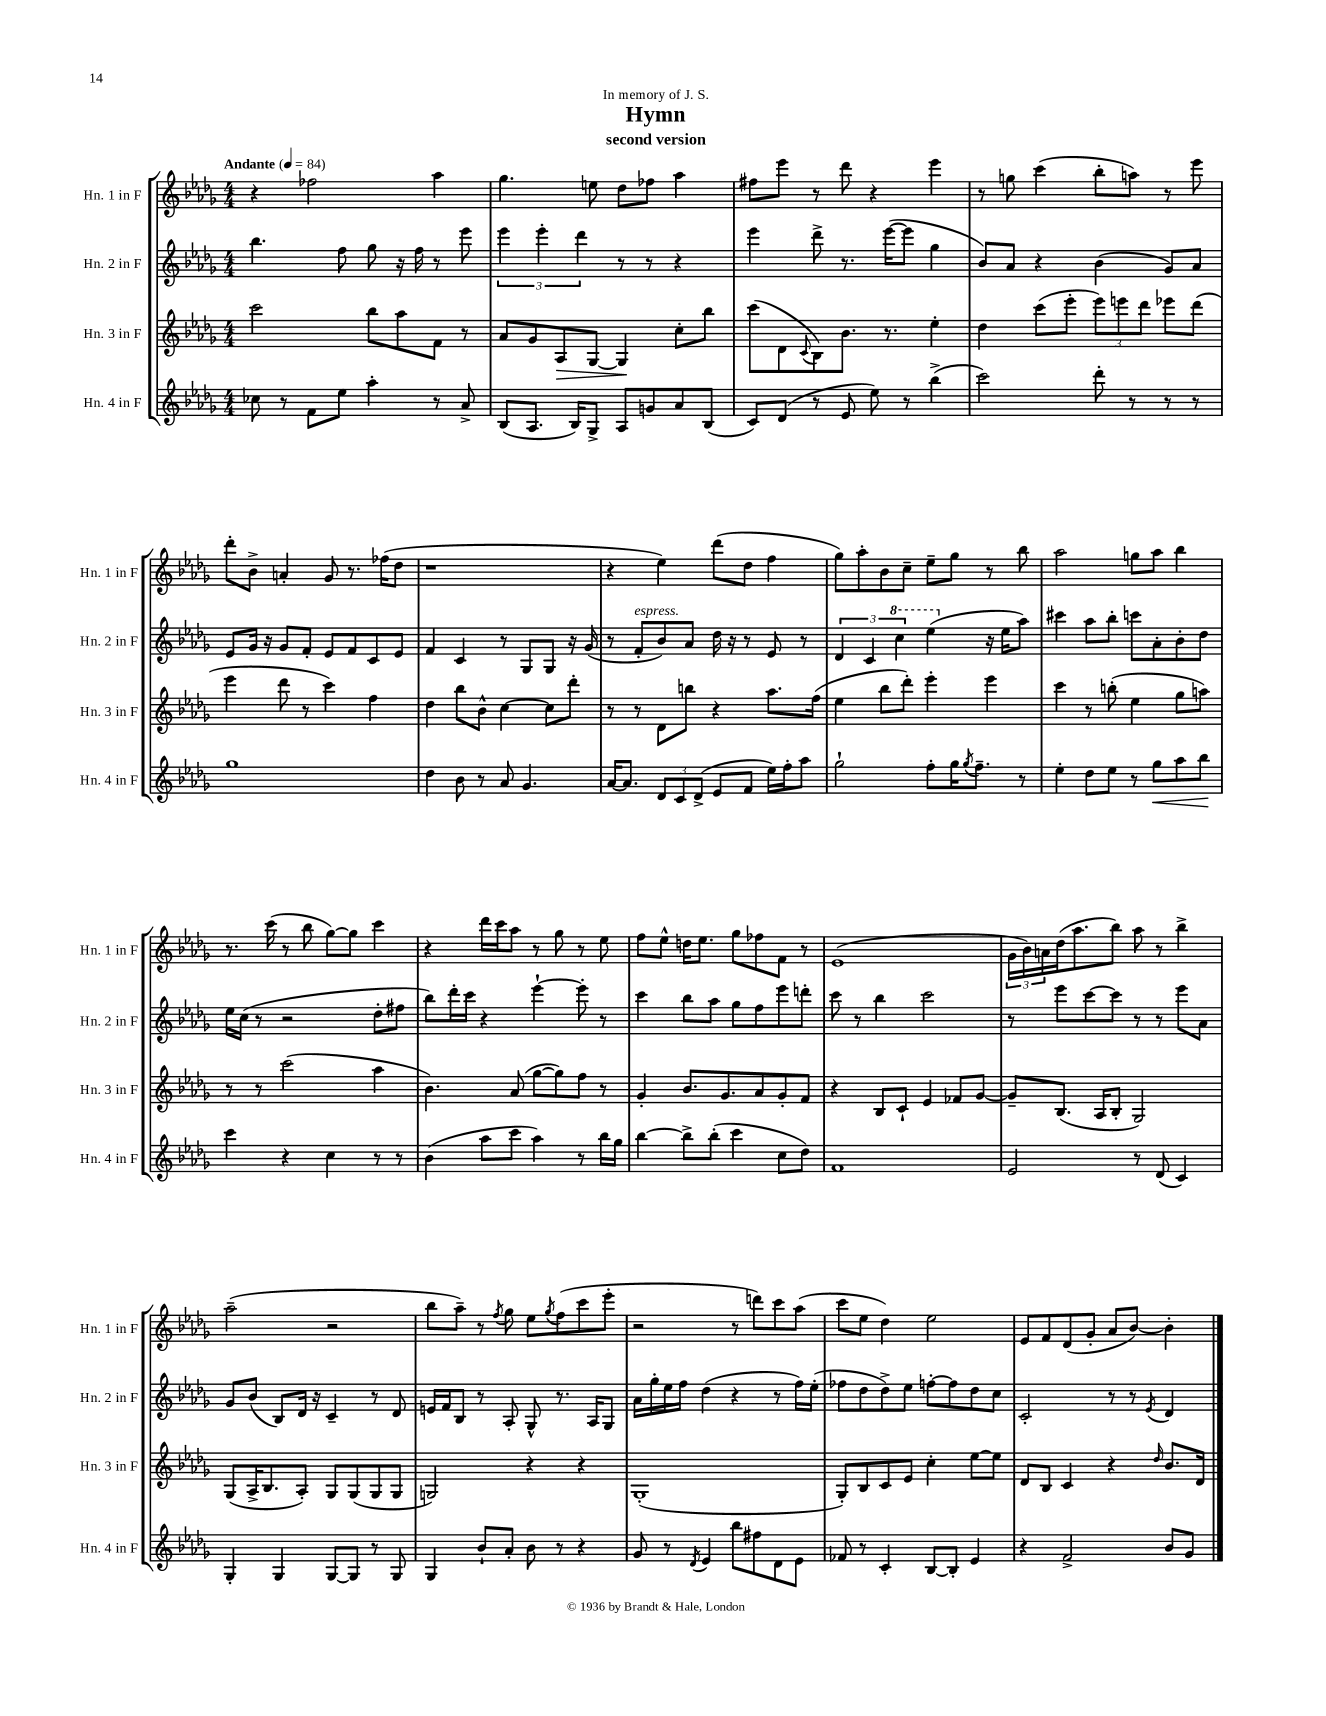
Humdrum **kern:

**kern	**kern	**kern	**kern
*staff4	*staff3	*staff2	*staff1
*clefG2	*clefG2	*clefG2	*clefG2
*k[b-e-a-d-g-]	*k[b-e-a-d-g-]	*k[b-e-a-d-g-]	*k[b-e-a-d-g-]
*M4/4	*M4/4	*M4/4	*M4/4
*MM84	*MM84	*MM84	*MM84
8cc-	2ccc	4.bb-	4r
8r	.	.	.
8f	.	.	2ff-
8ee-	.	8ff	.
4aa-'	8bb-	8gg-	.
.	8aa-	16r	.
.	.	16ff	.
8r	8f	8r	4aa-
8a-^	8r	8eee-	.
=	=	=	=
(8B-	8a-	6eee-	4.gg-
8.A-	8g-	.	.
.	.	6eee-'	.
.	8A-	.	.
16B-)	.	.	.
.	.	6ddd-	.
8G-^	[8G-	.	8ee
8A-	4G-]	8r	8dd-
8g	.	8r	8ff-
8a-	8cc'	4r	4aa-
(8B-	8bb-	.	.
=	=	=	=
8c)	(8ccc	4eee-	8ff#
(8d-	8d-	.	8eee-
.	8qqc	.	.
8r	8B-)	8ddd-^	8r
8e-	8.b-	8.r	8ddd-
8ee-)	.	.	4r
.	8.r	([16eee-	.
8r	.	8eee-]	.
(4bb-^	4ee-'	4gg-	4eee-
=	=	=	=
2ccc)	4dd-	8b-)	8r
.	.	8a-	8gg
.	(8ccc	4r	(4ccc
.	8eee-'	.	.
8ddd-'	12eee-)	(4b-	8bb-'
.	12eee	.	.
8r	.	.	8aa)
.	12ddd-	.	.
8r	8eee-	8g-)	8r
8r	(8ddd-	8a-	8eee-
=	=	=	=
1gg-	4eee-	8e-	8ddd-'
.	.	16g-	8b-^
.	.	16r	.
.	8ddd-	8g-	4a'
.	8r	8f'	.
.	4ccc)	8e-	8g-
.	.	8f	8.r
.	4ff	8c	.
.	.	.	(16ff-
.	.	8e-	8dd-
=	=	=	=
4dd-	4dd-	4f	1r
8b-	8bb-	4c	.
8r	8b-^^	.	.
8a-	[4cc	8r	.
4.g-	.	8G-	.
.	8cc]	8G-	.
.	8ddd-'	16r	.
.	.	(16g-	.
=	=	=	=
[16a-	8r	8r	4r
8.a-]	.	.	.
.	8r	8f'	.
12d-	8d-	8b-)	4ee-)
12c	.	.	.
.	8bb	8a-	.
(12d-^	.	.	.
8e-	4r	16dd-	(8ddd-
.	.	16r	.
8f	.	8r	8dd-
16ee-)	8.aa-	8e-	4ff
16ff'	.	.	.
8aa-	.	8r	.
.	(16ff	.	.
=	=	=	=
2gg-`	4ee-	6d-	8gg-)
.	.	.	8aa-'
.	.	6c	.
.	8bb-	.	8b-
.	.	6ccc	.
.	8ddd-')	.	8cc~
8ff'	4eee-'	(4eee-	8ee-~
16gg-	.	.	8gg-
8qgg-	.	.	.
8.ff~	.	.	.
.	4eee-	16r	8r
.	.	16ee-	.
8r	.	8aa-)	8bb-
=	=	=	=
4ee-'	4ccc	4ccc#	2aa-
8dd-	8r	8aa-	.
8ee-	(8bb'	8bb-'	.
8r	4ee-	8ccc	8gg
8gg-	.	8a-'	8aa-
8aa-	8gg-	8b-'	4bb-
8bb-	8aa)	8dd-	.
=	=	=	=
4ccc	8r	16ee-	8.r
.	.	(16cc	.
.	8r	8r	.
.	.	.	(16ccc
4r	(2ccc	2r	8r
.	.	.	8bb-
4cc	.	.	[8gg-)
.	.	.	8gg-]
8r	4aa-	8dd-'	4ccc
8r	.	8ff#	.
=	=	=	=
(4b-	4.b-)	8bb-)	4r
.	.	16ddd-'	.
.	.	16ccc	.
8aa-	.	4r	16ddd-
.	.	.	16ccc
8ccc	(8a-	.	8aa-
4aa-)	[8gg-	[4eee-`	8r
.	8gg-])	.	8gg-
8r	8ff	8eee-']	8r
16bb-	8r	8r	8ee-
16gg-	.	.	.
=	=	=	=
[4bb-	4g-'	4ccc	8ff
.	.	.	8ee-^^
8bb-^]	8.b-	8bb-	16dd
.	.	.	8.ee-
(8bb-'	.	8aa-	.
.	8.g-	.	.
4ccc	.	8gg-	8gg-
.	8a-	8ff	8ff-
8cc	8g-'	8eee-	8f
8dd-)	8f	8ddd'	8r
=	=	=	=
1f	4r	8ccc	(1e-
.	.	8r	.
.	8B-	4bb-	.
.	8c`	.	.
.	4e-	2ccc	.
.	8f-	.	.
.	[8g-	.	.
=	=	=	=
2e-	8g-~]	8r	24g-
.	.	.	24b-)
.	.	.	24a
.	(8.B-	8eee-	(16dd-
.	.	.	8.aa-
.	.	[8ccc	.
.	16A-	.	.
.	8B-'	8ccc]	8bb-)
8r	2G-)	8r	8aa-
(8d-	.	8r	8r
4c)	.	8eee-	4bb-^
.	.	8a-	.
=	=	=	=
4G-'	(8G-	8g-	(2aa-~
.	16A-^	(8b-	.
.	8.B-	.	.
4G-	.	8B-)	.
.	8A-')	16d-	.
.	.	16r	.
[8G-	8G-	4c~	2r
8G-]	(8G-	.	.
8r	8G-	8r	.
8G-	8G-	8d-	.
=	=	=	=
4G-	2G)	16e	8bb-
.	.	16f	.
.	.	8B-	8aa-~)
8b-`	.	8r	8r
.	.	.	8qff
8a-'	.	8A-'	8gg-
8b-	4r	8G-^^	8ee-
.	.	.	8qgg-
8r	.	8.r	(8ff
4r	4r	.	8ccc
.	.	16A-	.
.	.	8G-	8eee-'
=	=	=	=
8g-	(1G-'	16a-	2r
.	.	16gg-'	.
8r	.	16ee-	.
.	.	16ff	.
8qd-	.	.	.
4e-	.	(4dd-	.
8bb-	.	4r	8r
8ff#	.	.	8ddd)
8d-	.	8r	8ccc
8e-	.	16ff)	(8aa-
.	.	(16ee-'	.
=	=	=	=
8f-	8G-')	8ff-	8ccc
8r	8B-	8dd-	8ee-
4c'	8c	8dd-^)	4dd-)
.	8e-	8ee-	.
[8B-	4cc'	[8ff'	2ee-
8B-']	.	8ff]	.
4e-	[8ee-	8dd-	.
.	8ee-]	8cc	.
=	=	=	=
4r	8d-	2c'	8e-
.	8B-	.	8f
2f^	4c	.	(8d-
.	.	.	8g-'
.	4r	8r	8a-
.	.	8r	[8b-)
.	16qqdd-	8qe-	.
8b-	8.b-	4d-	4b-']
8g-	.	.	.
.	16d-	.	.
==	==	==	==
*-	*-	*-	*-
